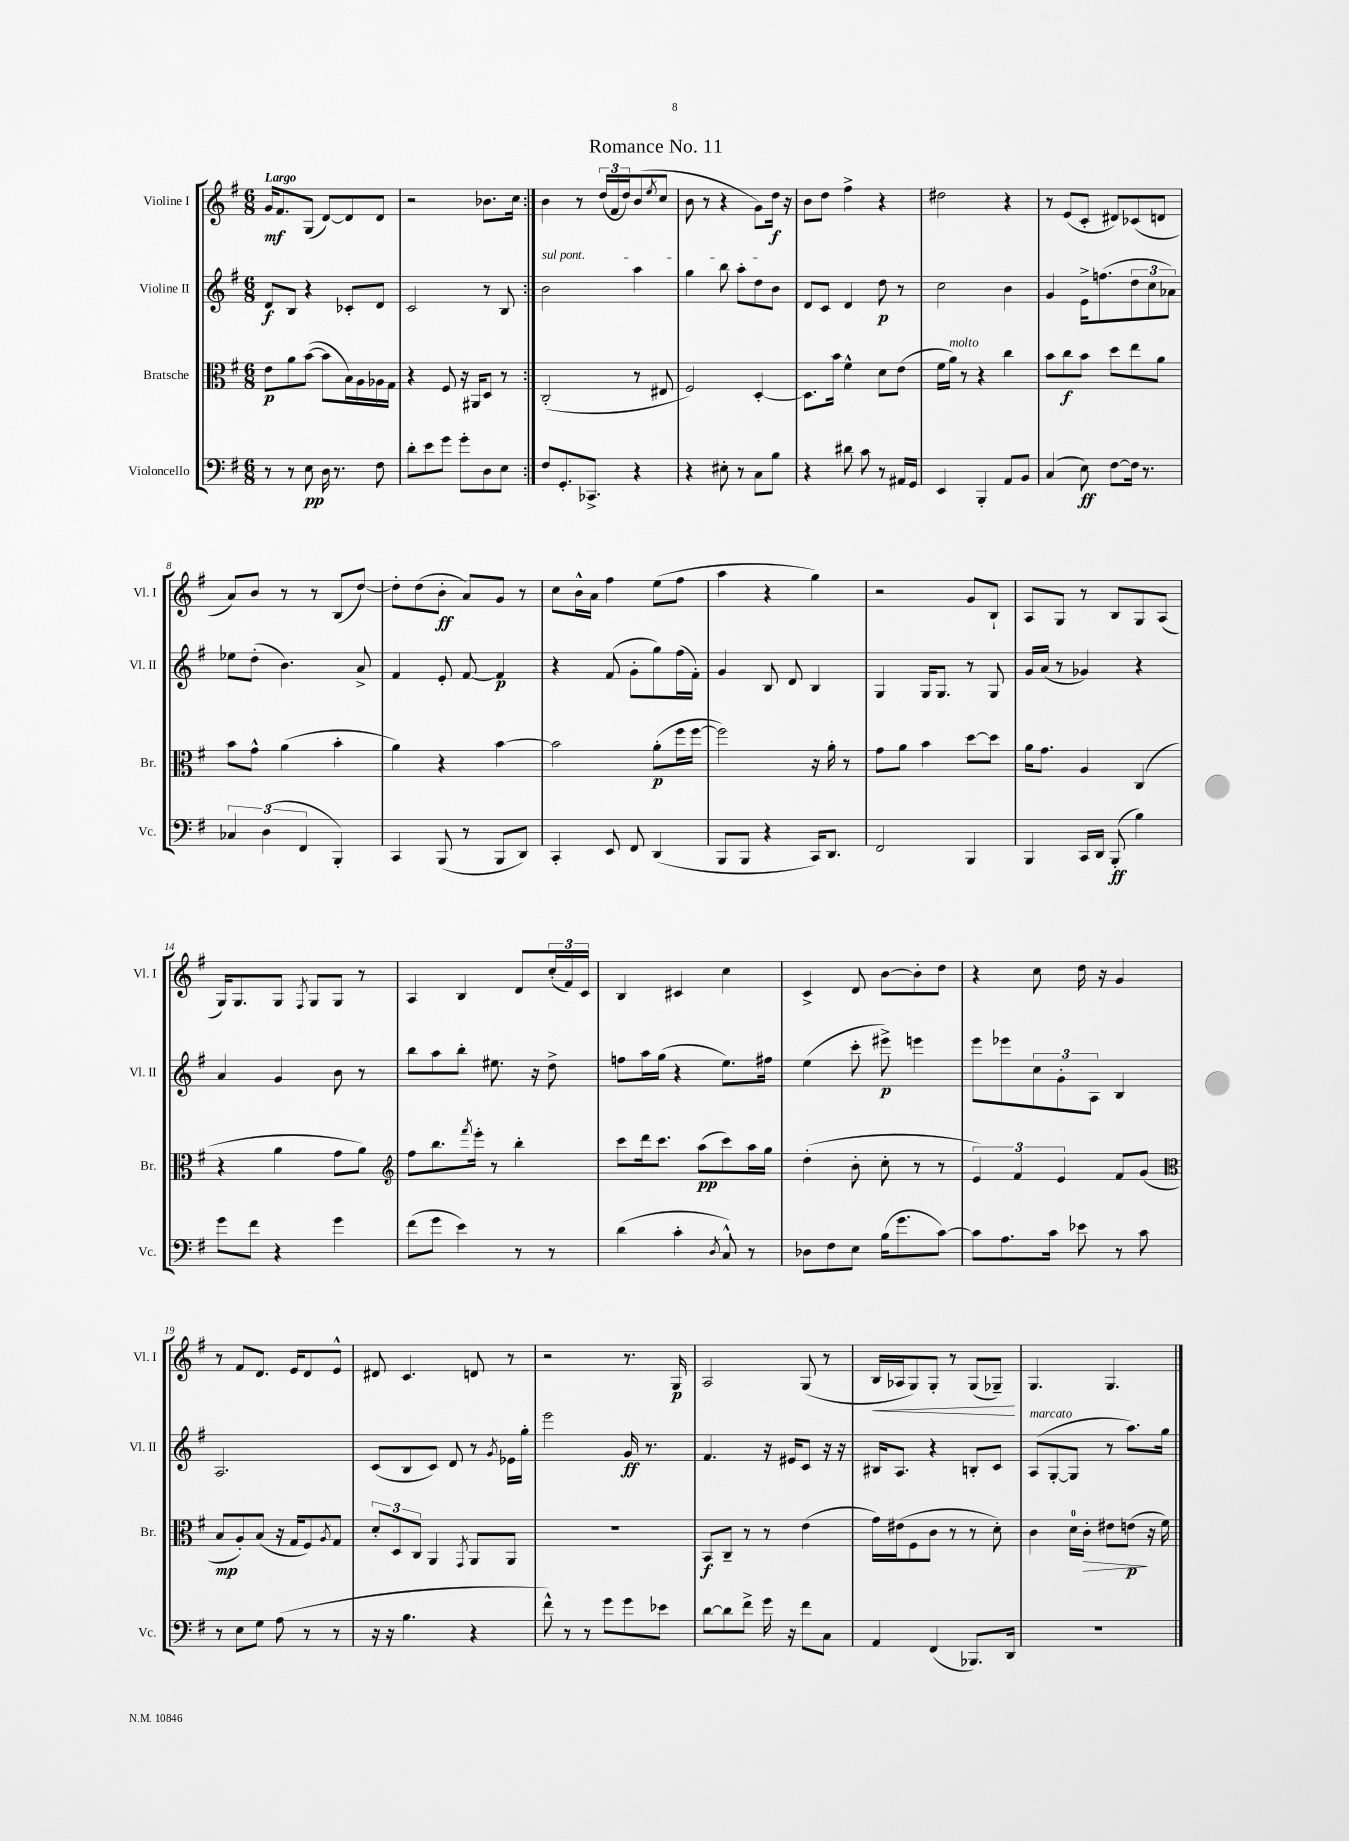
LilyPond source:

\header { title = "Romance No. 11" }
<<
\new StaffGroup <<
\new Staff = "s0" \with { instrumentName = "Violine I" shortInstrumentName = "Vl. I" } {
    \clef treble \key g \major \numericTimeSignature \time 6/8 \tempo "Largo"
    \repeat volta 2 { g'16\mf fis'8. g8( d'8~) d'8 d'8 |
    r2 bes'8. c''16 | }
    b'4 r8 \tuplet 3/2 { d''16( fis'16 d''16) } b'8( \acciaccatura { e''8 } c''8 |
    b'8 r8 r4 g'8) d''16\f r16 |
    b'8 d''8 fis''4-> r4 |
    dis''2 r4 |
    r8 e'8( c'8-. dis'8) ces'8( d'8 |
    a'8) b'8 r8 r8 b8( d''8~) |
    d''8-. d''8( b'8-.\ff a'8) g'8 r8 |
    c''8 b'16-^ a'16 fis''4 e''8( fis''8 |
    a''4 r4 g''4) |
    r2 g'8 b8-! |
    a8 g8 r8 b8 g8 a8( |
    g16) g8. g8 \acciaccatura { fis8 } g8 g8 r8 |
    a4 b4 d'8 \tuplet 3/2 { c''16-.( fis'16) c'16 } |
    b4 cis'4 c''4 |
    c'4-> d'8 b'8~ b'8-. d''8 |
    r4 c''8 d''16 r16 g'4 |
    r8 fis'8 d'8. e'16 d'8 e'8-^ |
    dis'8 c'4. d'8 r8 |
    r2 r8. g16\p |
    a2 g8( r8 |
    b16\< aes16 g8) g8-. r8 g8( ges8--\!) |
    g4. g4. \bar "|." |
}
\new Staff = "s1" \with { instrumentName = "Violine II" shortInstrumentName = "Vl. II" } {
    \clef treble \key g \major \numericTimeSignature \time 6/8
    \repeat volta 2 { d'8\f b8 r4 ces'8-. d'8 |
    c'2 r8 b8 | }
    \once \override TextSpanner.bound-details.left.text = \markup { \italic "sul pont." } b'2\startTextSpan a''4 |
    g''4 b''8 a''8-. d''8 b'8\stopTextSpan |
    d'8 c'8 d'4 d''8\p r8 |
    c''2 b'4 |
    g'4 e'16-> f''8.( \tuplet 3/2 { d''8 c''8 aes'8) } |
    ees''8 d''8-.( b'4.) a'8-> |
    fis'4 e'8-. fis'8~ fis'4\p |
    r4 fis'8( g'8-. g''8) fis''16( fis'16-.) |
    g'4 b8 d'8 b4 |
    g4 g16 g8. r8 g8 |
    g'16 a'16( r8 ges'4) r4 |
    a'4 g'4 b'8 r8 |
    b''8 a''8 b''8-. eis''8. r16 d''8-> |
    f''8 a''16 g''16( r4 e''8.) fis''16 |
    e''4( c'''8-. eis'''8->\p) e'''4 |
    e'''8 ees'''8 \tuplet 3/2 { c''8 g'8-. a8 } b4 |
    a2. |
    c'8( b8 c'8) d'8 r8 \acciaccatura { g'8 } ees'16 g''16-. |
    e'''2 g'16\ff r8. |
    fis'4. r16 eis'16 c'8 r16 r16 |
    bis16 a8. r4 b8-. c'8 |
    a8^\markup { \italic "marcato" }( g8~-. g8 r8 a''8.) g''16 \bar "|." |
}
\new Staff = "s2" \with { instrumentName = "Bratsche" shortInstrumentName = "Br." } {
    \clef alto \key g \major \numericTimeSignature \time 6/8
    \repeat volta 2 { e'8\p a'8 b'8~( b'8 b16) a16 aes16 g16 |
    r4 fis8 r16 ais,16 d8 r8 | }
    c2-.( r8 eis8 |
    fis2) d4~-. |
    d8. b'16 fis'4-^ d'8 e'8( |
    fis'16 a'16^\markup { \italic "molto" }) r8 r4 c''4 |
    b'8 c''8\f b'8 d''8 e''8 a'8 |
    b'8 g'8-^ a'4( b'4-. |
    a'4) r4 b'4~ |
    b'2 a'8-.\p( fis''16 fis''16~ |
    fis''2) r16 a'16-. r8 |
    g'8 a'8 b'4 d''8~ d''8 |
    a'16 g'8. a4 c4( |
    r4 a'4 g'8 a'8) |
    \clef treble fis''8 b''8. \acciaccatura { fis'''8 } e'''16-. r8 b''4-. |
    c'''8 d'''16 c'''8. a''8\pp( c'''8) a''16 g''16 |
    d''4-.( b'8-. c''8-. r8 r8 |
    \tuplet 3/2 { e'4) fis'4 e'4 } fis'8 g'8( |
    \clef alto b8\mp a8-.) b8( r16 g16 fis8) \acciaccatura { a8 } g8 |
    \tuplet 3/2 { d'8-. d8 c8 } a,4 \acciaccatura { g,8 } a,8 a,8 |
    R2. |
    b,8\f c8-- r8 r8 e'4( |
    g'16) eis'16( fis8 c'8 r8 r8 d'8-.) |
    c'4 d'16-0 c'16-.\> eis'8 e'8\p\!( r16 fis'16) \bar "|." |
}
\new Staff = "s3" \with { instrumentName = "Violoncello" shortInstrumentName = "Vc." } {
    \clef bass \key g \major \numericTimeSignature \time 6/8
    \repeat volta 2 { r8 r8 e8\pp d16 r8. fis8 |
    d'8-. e'8 g'8 g'8-. d8 e8 | }
    fis8 g,8.-. ces,8.-> r4 |
    r4 eis8-. r8 c8 b8 |
    r4 dis'8 c'8 r8 ais,16 g,16 |
    e,4 b,,4-. a,8 b,8 |
    c4( e8\ff) fis8~ fis16 r8. |
    \tuplet 3/2 { ces4 d4( fis,4 } b,,4-.) |
    c,4 b,,8( r8 b,,8 d,8) |
    c,4-. e,8 fis,8 d,4( |
    b,,8 b,,8 r4 c,16) d,8. |
    fis,2 b,,4 |
    b,,4 c,16 d,16 b,,8-.\ff( b4) |
    g'8 fis'8 r4 g'4 |
    fis'8( g'8 e'4) r8 r8 |
    d'4( c'4-. \acciaccatura { d8 } c8-^) r8 |
    des8 fis8 e8 b16( g'8. c'8~) |
    c'8 a8. c'16 ees'8 r8 c'8 |
    r8 e8 g8 a8( r8 r8 |
    r16 r16 b4. r4 |
    fis'8-^) r8 r8 g'8 g'8 ees'8 |
    d'8~ d'8 fis'8-> g'16 r16 fis'8 c8 |
    a,4 fis,4( bes,,8.) d,16 |
    R2. \bar "|." |
}
>>
>>
